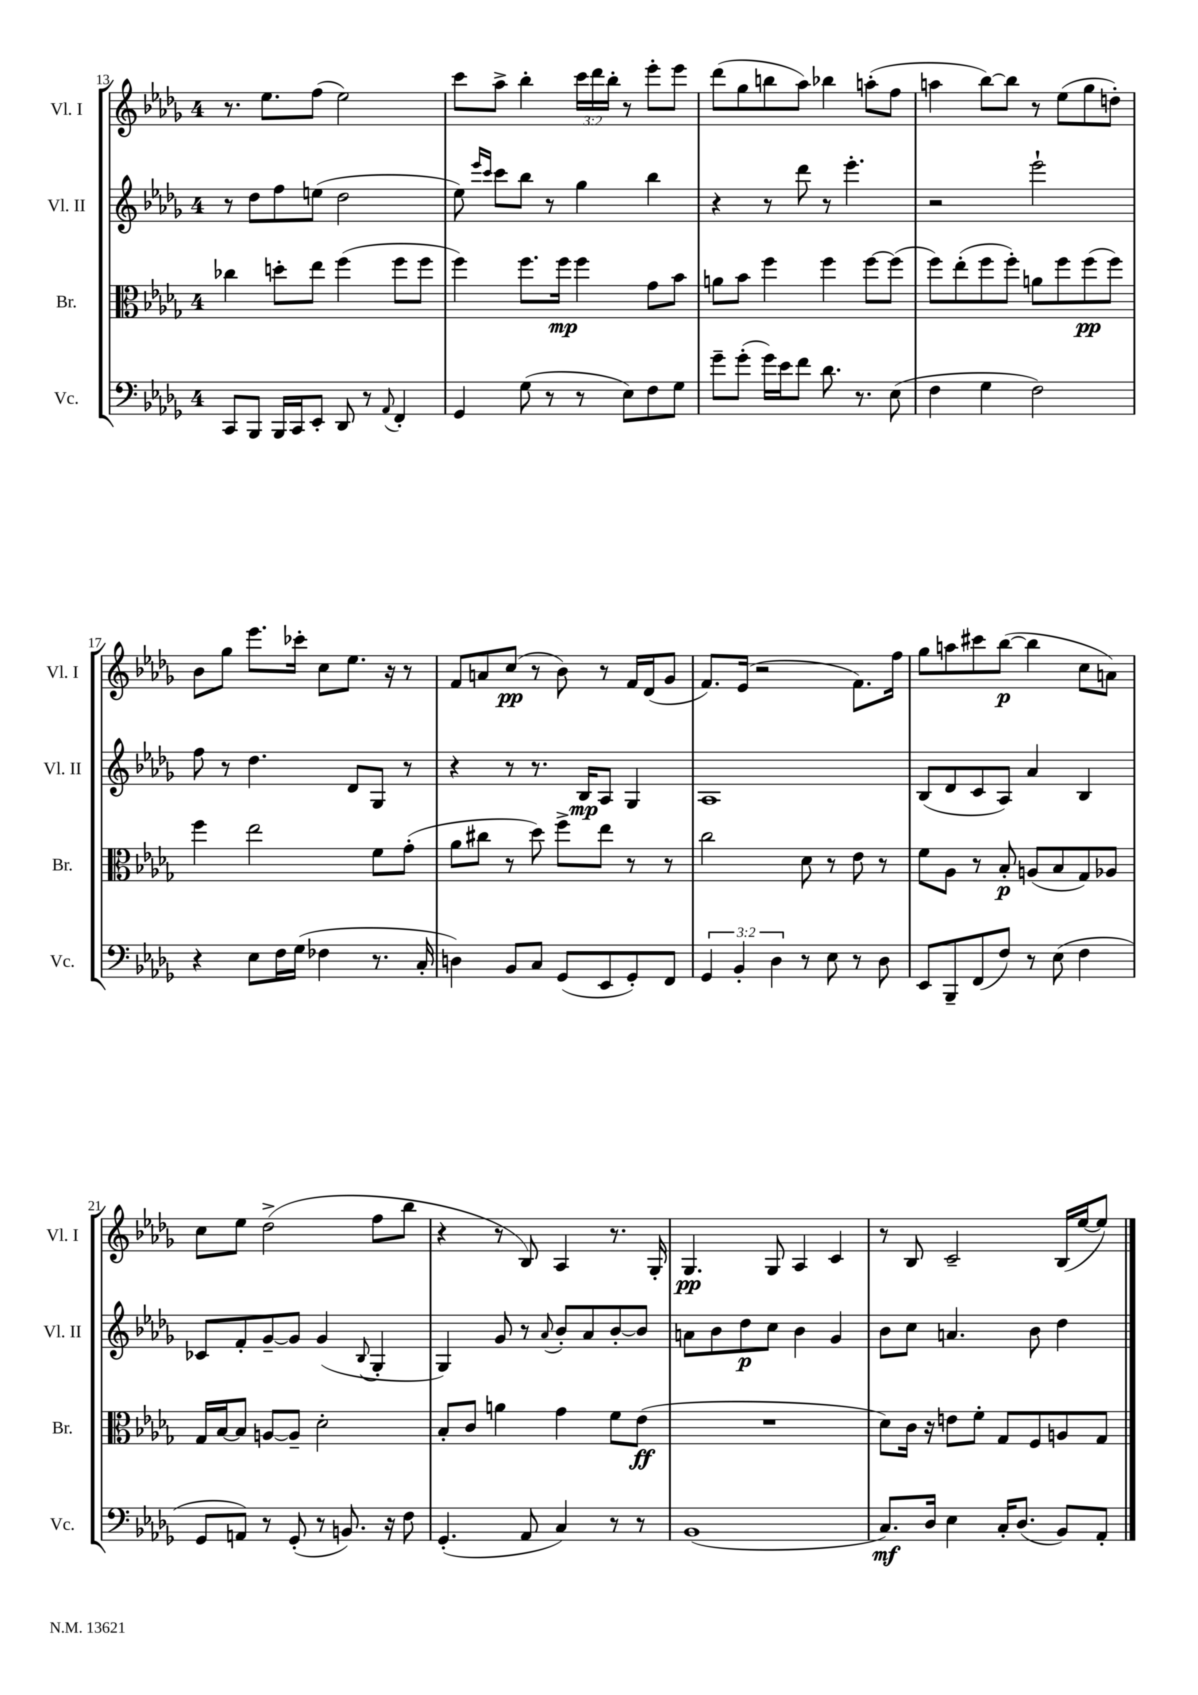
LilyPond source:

<<
\new StaffGroup <<
\new Staff = "s0" \with { instrumentName = "Vl. I" shortInstrumentName = "Vl. I" } {
    \clef treble \key des \major \once \override Staff.TimeSignature.style = #'single-digit \time 4/4 \override Staff.TupletNumber.text = #tuplet-number::calc-fraction-text
    r8. ees''8. f''8( ees''2) |
    c'''8 aes''8-> bes''4-. \tuplet 3/2 { c'''16 des'''16 bes''16-. } r8 ees'''8-. ees'''8 |
    des'''8( ges''8 b''8 aes''8) bes''4 a''8-.( f''8 |
    a''4 bes''8~) bes''8 r8 ees''8( ges''8 d''8-.) |
    bes'8 ges''8 ees'''8. ces'''16-. c''8 ees''8. r16 r8 |
    f'8 a'8 c''8\pp( r8 bes'8) r8 f'16 des'16( ges'8 |
    f'8.) ees'16( r2 f'8.) f''16 |
    ges''8 a''8 cis'''8 bes''8~\p( bes''4 c''8 a'8) |
    c''8 ees''8 des''2->( f''8 bes''8 |
    r4 r8 bes8) aes4 r8. ges16-. |
    ges4.\pp ges8 aes4 c'4 |
    r8 bes8 c'2-- bes16( ees''16~ ees''8) \bar "|." |
}
\new Staff = "s1" \with { instrumentName = "Vl. II" shortInstrumentName = "Vl. II" } {
    \clef treble \key des \major \once \override Staff.TimeSignature.style = #'single-digit \time 4/4
    r8 des''8 f''8 e''8( des''2 |
    ees''8) \grace { ees'''16 c'''16 } c'''8 bes''8 r8 ges''4 bes''4 |
    r4 r8 des'''8 r8 ees'''4.-. |
    r2 ees'''2-! |
    f''8 r8 des''4. des'8 ges8 r8 |
    r4 r8 r8. bes16\mp aes8 ges4 |
    aes1 |
    bes8( des'8 c'8 aes8) aes'4 bes4 |
    ces'8 f'8-. ges'8~-- ges'8 ges'4( \appoggiatura { bes8 } ges4-. |
    ges4) ges'8 r8 \appoggiatura { aes'8 } bes'8-. aes'8 bes'8~-. bes'8 |
    a'8 bes'8 des''8\p c''8 bes'4 ges'4 |
    bes'8 c''8 a'4. bes'8 des''4 \bar "|." |
}
\new Staff = "s2" \with { instrumentName = "Br." shortInstrumentName = "Br." } {
    \clef alto \key des \major \once \override Staff.TimeSignature.style = #'single-digit \time 4/4
    ces''4 d''8-. ees''8 f''4( f''8 f''8 |
    f''4) f''8. f''16\mp f''4 ges'8 bes'8 |
    a'8 bes'8 f''4 f''4 f''8~ f''8( |
    f''8) ees''8-.( f''8 f''8-.) a'8 f''8 f''8\pp( f''8) |
    f''4 ees''2 f'8 ges'8-.( |
    aes'8 cis''8 r8 des''8) f''8-> ees''8 r8 r8 |
    c''2 des'8 r8 ees'8 r8 |
    f'8 aes8 r8 bes8-.\p a8( bes8 ges8) aes8 |
    ges16 bes16~ bes8 a8~ a8-- des'2-. |
    bes8-. c'8 a'4 ges'4 f'8 ees'8\ff( |
    R1 |
    des'8) c'16 r16 e'8 f'8-. ges8 f8 a8 ges8 \bar "|." |
}
\new Staff = "s3" \with { instrumentName = "Vc." shortInstrumentName = "Vc." } {
    \clef bass \key des \major \once \override Staff.TimeSignature.style = #'single-digit \time 4/4 \override Staff.TupletNumber.text = #tuplet-number::calc-fraction-text
    c,8 bes,,8 bes,,16 c,16 ees,8-. des,8 r8 \appoggiatura { aes,8 } f,4-. |
    ges,4 ges8( r8 r8 ees8) f8 ges8 |
    ges'8-- ges'8-.( ges'16) ees'16 f'8 des'8. r8. ees8( |
    f4 ges4 f2) |
    r4 ees8 f16 ges16( fes4 r8. c16-. |
    d4) bes,8 c8 ges,8( ees,8 ges,8-.) f,8 |
    \tuplet 3/2 { ges,4 bes,4-. des4 } r8 ees8 r8 des8 |
    ees,8 bes,,8-- f,8( f8) r8 ees8( f4 |
    ges,8 a,8) r8 ges,8-.( r8 b,8.) r16 f8 |
    ges,4.-.( aes,8 c4) r8 r8 |
    bes,1( |
    c8.\mf) des16 ees4 c16-. des8.( bes,8) aes,8-. \bar "|." |
}
>>
>>
\layout { \context { \Score currentBarNumber = #13 } }
